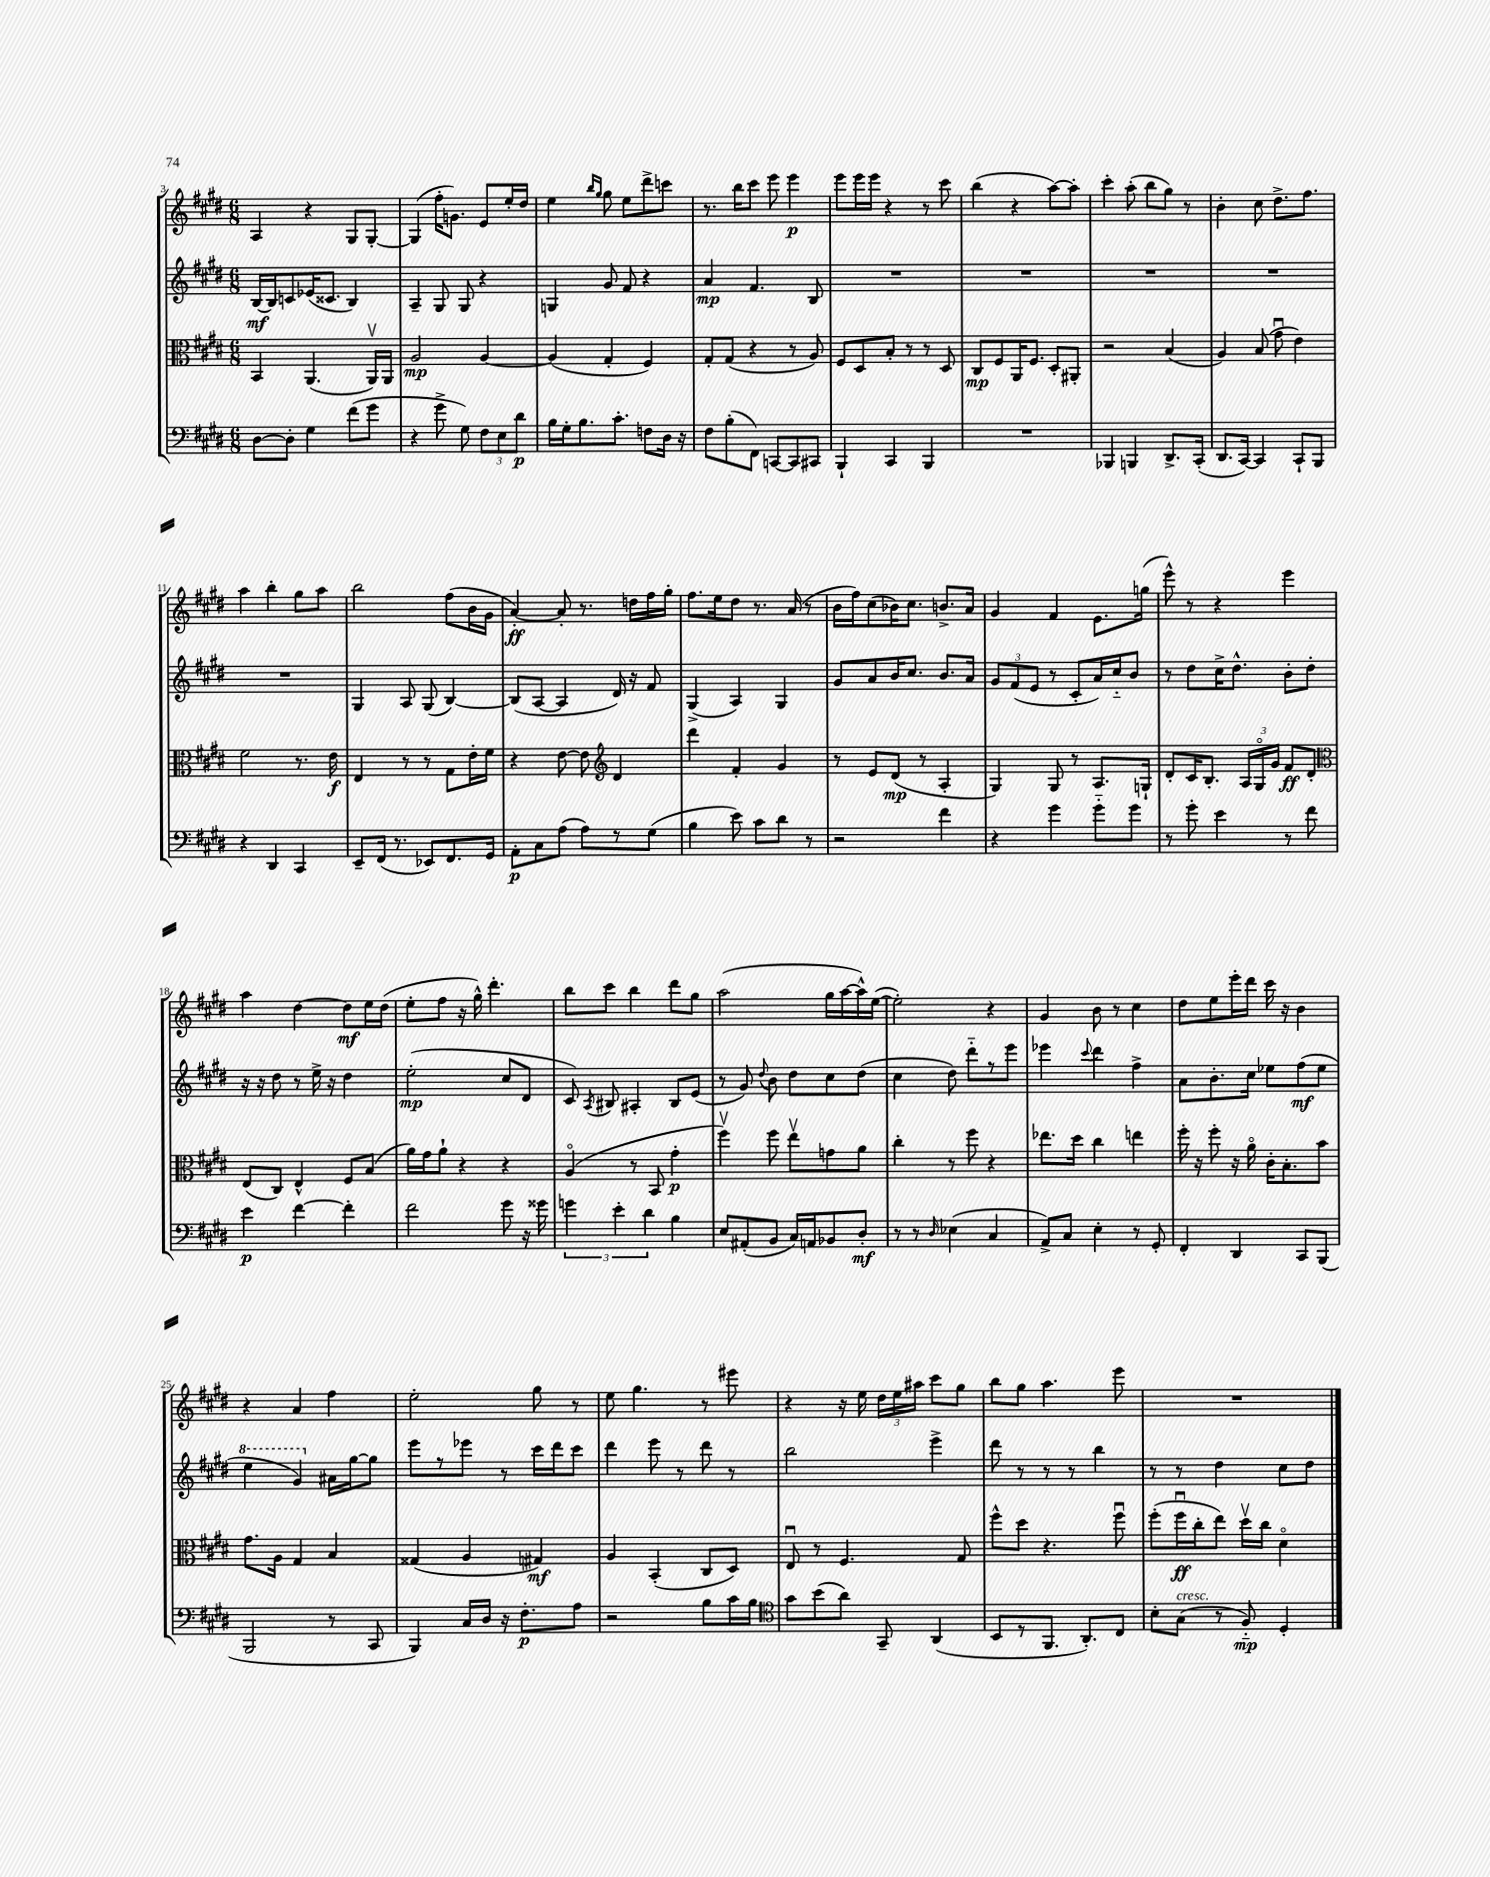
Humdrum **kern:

**kern	**dynam	**kern	**dynam	**kern	**dynam	**kern	**dynam
*part4	*part4	*part3	*part3	*part2	*part2	*part1	*part1
*staff4	*staff4	*staff3	*staff3	*staff2	*staff2	*staff1	*staff1
*clefF4	*	*clefC3	*	*clefG2	*	*clefG2	*
*k[f#c#g#d#]	*	*k[f#c#g#d#]	*	*k[f#c#g#d#]	*	*k[f#c#g#d#]	*
*M6/8	*	*M6/8	*	*M6/8	*	*M6/8	*
=3	=3	=3	=3	=3	=3	=3	=3
[8D#\L	.	4BB/	.	[16B/LL	mf	4A/	.
.	.	.	.	16B/J]	.	.	.
8D#'\J]	.	.	.	8cn/	.	.	.
4G#\	.	(4.AA/	.	(16e-X/K	.	4r	.
.	.	.	.	8.c##X/J	.	.	.
(8f#\L	.	.	.	4B/)	.	8G#/L	.
8g#\J	.	16AAv/LL)	.	.	.	[8G#'/J	.
.	.	16AA/JJ	.	.	.	.	.
=4	=4	=4	=4	=4	=4	=4	=4
4r	.	2A/	mp	4A~/	.	(4G#/]	.
8g#^\	.	.	.	8G#/	.	16ff#'\KL	.
.	.	.	.	.	.	8.gn\J)	.
8G#\)	.	.	.	8G#/	.	.	.
12F#\L	.	[4A/	.	4r	.	8e/L	.
12E\	.	.	.	.	.	.	.
.	.	.	.	.	.	16ee'/L	.
12d#\J	p	.	.	.	.	.	.
.	.	.	.	.	.	16dd#/JJ	.
=5	=5	=5	=5	=5	=5	=5	=5
16B\LL	.	(4A/]	.	4Gn/	.	4ee\	.
16G#'\J	.	.	.	.	.	.	.
8.B\	.	.	.	.	.	.	.
.	.	.	.	.	.	16qqbb/LL	.
.	.	.	.	.	.	16qqgg#/JJ	.
.	.	4G#'/	.	8g#/	.	8gg#\	.
8.c#'\J	.	.	.	.	.	.	.
.	.	.	.	8f#/	.	8ee\L	.
8Fn\L	.	4F#/)	.	4r	.	8ddd#^\	.
16D#\Jk	.	.	.	.	.	8cccn\J	.
16r	.	.	.	.	.	.	.
=6	=6	=6	=6	=6	=6	=6	=6
8F#\L	.	8G#'/L	.	4a/	mp	8.r	.
(8B'\	.	(8G#/J	.	.	.	.	.
.	.	.	.	.	.	16bb\KL	.
8FF#\J)	.	4r	.	4.f#/	.	8ccc#\J	.
[8CCn/L	.	.	.	.	.	8eee\	.
8CC/]	.	8r	.	.	.	4eee\	p
8CC#X/J	.	8A/)	.	8B/	.	.	.
=7	=7	=7	=7	=7	=7	=7	=7
4BBB`/	.	8F#/L	.	2.r	.	8eee\L	.
.	.	8D#/	.	.	.	16eee\L	.
.	.	.	.	.	.	16eee\JJ	.
4CC#/	.	8B'/J	.	.	.	4r	.
.	.	8r	.	.	.	.	.
4BBB/	.	8r	.	.	.	8r	.
.	.	8D#/	.	.	.	8ccc#\	.
=8	=8	=8	=8	=8	=8	=8	=8
2.r	.	8C#/L	mp	2.r	.	(4bb\	.
.	.	8F#/	.	.	.	.	.
.	.	16AA/K	.	.	.	4r	.
.	.	8.F#/J	.	.	.	.	.
.	.	8D#'/L	.	.	.	[8aa\L)	.
.	.	8AA#X'/J	.	.	.	8aa'\J]	.
=9	=9	=9	=9	=9	=9	=9	=9
4BBB-X/	.	2r	.	2.r	.	4ccc#'\	.
4BBBn/	.	.	.	.	.	(8aa'\	.
.	.	.	.	.	.	8bb\L	.
8.DD#^/L	.	(4B/	.	.	.	8gg#\J)	.
.	.	.	.	.	.	8r	.
(16CC#'/Jk	.	.	.	.	.	.	.
=10	=10	=10	=10	=10	=10	=10	=10
8.DD#/L	.	4A/)	.	2.r	.	4b'\	.
[16CC#/Jk)	.	.	.	.	.	.	.
4CC#/]	.	(8B/	.	.	.	8cc#\	.
.	.	8g#u\	.	.	.	8.dd#^\L	.
8CC#`/L	.	4e\)	.	.	.	.	.
.	.	.	.	.	.	8.ff#\J	.
8BBB/J	.	.	.	.	.	.	.
!!LO:LB:g=z
=11	=11	=11	=11	=11	=11	=11	=11
4r	.	2f#\	.	2.r	.	4aa\	.
4DD#/	.	.	.	.	.	4bb'\	.
4CC#/	.	8.r	.	.	.	8gg#\L	.
.	.	.	.	.	.	8aa\J	.
.	.	16e\	f	.	.	.	.
=12	=12	=12	=12	=12	=12	=12	=12
8EE~/L	.	4E/	.	4G#/	.	2bb\	.
(16FF#/Jk	.	.	.	.	.	.	.
8.r	.	.	.	.	.	.	.
.	.	8r	.	8A/	.	.	.
8EE-X/L)	.	8r	.	(8G#/	.	.	.
8.FF#/	.	8G#\L	.	[4B/)	.	(8ff#\L	.
.	.	16e'\L	.	.	.	16b\L	.
16GG#/Jk	.	16f#\JJ	.	.	.	16g#\JJ	.
=13	=13	=13	=13	=13	=13	=13	=13
8AA'\L	p	4r	.	(8B/L]	.	[4a'/)	ff
8C#\	.	.	.	[8A/J	.	.	.
(8A\J	.	[8e\	.	4A/]	.	8a'/]	.
8A\L)	.	8e\]	.	.	.	8.r	.
*	*	*clefG2	*	*	*	*	*
8r	.	4d#/	.	16d#/)	.	.	.
.	.	.	.	16r	.	16ddn\LL	.
(8G#\J	.	.	.	8f#/	.	16ff#\	.
.	.	.	.	.	.	16gg#'\JJ	.
=14	=14	=14	=14	=14	=14	=14	=14
4B\	.	4ddd#\	.	(4G#^/	.	8.ff#\L	.
.	.	.	.	.	.	16ee\k	.
8e\)	.	4f#'/	.	4A/)	.	8dd#\J	.
8c#\L	.	.	.	.	.	8.r	.
8d#\J	.	4g#/	.	4G#/	.	.	.
.	.	.	.	.	.	(16a/	.
8r	.	.	.	.	.	8r	.
=15	=15	=15	=15	=15	=15	=15	=15
2r	.	8r	.	8g#/L	.	16b\LL	.
.	.	.	.	.	.	16ff#\J)	.
.	.	8e/L	.	8a/	.	(8cc#\	.
.	.	(8d#/J	mp	16b/K	.	16b-X\K)	.
.	.	.	.	8.cc#/J	.	8.cc#\J	.
.	.	8r	.	.	.	.	.
4f#\	.	4A'/	.	8.b/L	.	8.bn^/L	.
.	.	.	.	16a/Jk	.	16a/Jk	.
=16	=16	=16	=16	=16	=16	=16	=16
4r	.	4G#/)	.	12g#/L	.	4g#/	.
.	.	.	.	(12f#/	.	.	.
.	.	.	.	12e/J	.	.	.
4g#\	.	8G#/	.	8r	.	4f#/	.
.	.	8r	.	8c#'/L	.	.	.
8g#\L	.	8.A/L	.	16a/L)	.	8.e\L	.
.	.	.	.	16cc#/J	.	.	.
8g#\J	.	.	.	8b/J	.	.	.
.	.	16Gn`/Jk	.	.	.	(16ggn\Jk	.
=17	=17	=17	=17	=17	=17	=17	=17
8r	.	8d#'/L	.	8r	.	8eee^^\)	.
8g#'\	.	16c#/K	.	8dd#\L	.	8r	.
.	.	8.B'/J	.	.	.	.	.
4e\	.	.	.	16cc#^\K	.	4r	.
.	.	.	.	8.dd#^^\J	.	.	.
.	.	24A/LL	.	.	.	.	.
.	.	24G#/	.	.	.	.	.
.	.	24g#/JJ	.	.	.	.	.
8r	.	8f#/L	ff	8b'\L	.	4eee\	.
8f#\	.	8d#'/J	.	8dd#'\J	.	.	.
!!LO:LB:g=z
=18	=18	=18	=18	=18	=18	=18	=18
*	*	*clefC3	*	*	*	*	*
4e\	p	(8E/L	.	16r	.	4aa\	.
.	.	.	.	16r	.	.	.
.	.	8C#/J)	.	8dd#\	.	.	.
[4f#\	.	4E^^/	.	8r	.	[4dd#\	.
.	.	.	.	16ee^\	.	.	.
.	.	.	.	16r	.	.	.
4f#'\]	.	8F#/L	.	4dd#\	.	8dd#\L]	mf
.	.	(8B/J	.	.	.	16ee\L	.
.	.	.	.	.	.	(16dd#\JJ	.
=19	=19	=19	=19	=19	=19	=19	=19
2f#\	.	16a\LL)	.	(2ee'\	mp	8ee'\L	.
.	.	16g#\J	.	.	.	.	.
.	.	8a`\J	.	.	.	8ff#\J	.
.	.	4r	.	.	.	16r	.
.	.	.	.	.	.	16gg#^^\)	.
.	.	.	.	.	.	4.ddd#'\	.
8g#\	.	4r	.	8cc#/L	.	.	.
16r	.	.	.	8d#/J	.	.	.
16g##X\	.	.	.	.	.	.	.
=20	=20	=20	=20	=20	=20	=20	=20
6gn\	.	(4A/	.	8c#/)	.	8bb\L	.
.	.	.	.	8qA/	.	.	.
.	.	.	.	8B#X/	.	8ccc#\J	.
6e'\	.	.	.	.	.	.	.
.	.	8r	.	4A#X'/	.	4bb\	.
6d#\	.	.	.	.	.	.	.
.	.	8BB/	.	.	.	.	.
4B\	.	4g#'\	p	8B#/L	.	8ddd#\L	.
.	.	.	.	(8e/J	.	8gg#\J	.
=21	=21	=21	=21	=21	=21	=21	=21
8E/L	.	4ff#v\)	.	8r	.	(2aa\	.
(8AA#X'/	.	.	.	8g#/)	.	.	.
.	.	.	.	8qqdd#/	.	.	.
8BB/J	.	8ff#\	.	8b\	.	.	.
16C#/LL)	.	8eev\L	.	8dd#\L	.	.	.
16AAn/J	.	.	.	.	.	.	.
8BB-X/	.	8gn\	.	8cc#\	.	16gg#\LL	.
.	.	.	.	.	.	[16aa\	.
8D#'/J	mf	8a\J	.	(8dd#\J	.	16aa^^\])	.
.	.	.	.	.	.	([16ee\JJ	.
=22	=22	=22	=22	=22	=22	=22	=22
8r	.	4cc#'\	.	4cc#\	.	2ee'\])	.
8r	.	.	.	.	.	.	.
16qqD#/	.	.	.	.	.	.	.
(4E-X\	.	8r	.	8dd#\)	.	.	.
.	.	8ff#\	.	8ddd#\L	.	.	.
4C#/	.	4r	.	8r	.	4r	.
.	.	.	.	8eee\J	.	.	.
=23	=23	=23	=23	=23	=23	=23	=23
8AA^/L)	.	8.ee-X\L	.	4eee-X\	.	4g#/	.
8C#/J	.	.	.	.	.	.	.
.	.	16dd#\Jk	.	.	.	.	.
.	.	.	.	8qqccc#/	.	.	.
4E'\	.	4cc#\	.	4ddd#\	.	8b\	.
.	.	.	.	.	.	8r	.
8r	.	4een\	.	4ff#^\	.	4cc#\	.
8GG#'/	.	.	.	.	.	.	.
=24	=24	=24	=24	=24	=24	=24	=24
4FF#'/	.	16ff#'\	.	8a\L	.	8dd#\L	.
.	.	16r	.	.	.	.	.
.	.	8ff#'\	.	8.b'\	.	8ee\	.
4DD#/	.	16r	.	.	.	16eee'\L	.
.	.	16a\	.	16cc#\Jk	.	16ddd#\JJ	.
.	.	16c#'\KL	.	8ee-X\L	.	16ccc#\	.
.	.	8.B'\	.	.	.	16r	.
8CC#/L	.	.	.	(8ff#\	mf	4b\	.
(8BBB/J	.	8b\J	.	8ee-\J	.	.	.
!!LO:LB:g=z
=25	=25	=25	=25	=25	=25	=25	=25
*	*	*	*	*8va	*	*	*
2BBB/	.	8.g#\L	.	4eee\	.	4r	.
.	.	16A\Jk	.	.	.	.	.
.	.	4G#/	.	4gg#/)	.	4a/	.
*	*	*	*	*X8va	*	*	*
8r	.	4B/	.	16a#X\LL	.	4ff#\	.
.	.	.	.	[16gg#\J	.	.	.
8CC#/	.	.	.	8gg#\J]	.	.	.
=26	=26	=26	=26	=26	=26	=26	=26
4BBB/)	.	(4G##X/	.	8eee\L	.	2ee'\	.
.	.	.	.	8r	.	.	.
16C#/LL	.	4A/	.	8eee-X\J	.	.	.
16D#/JJ	.	.	.	.	.	.	.
16r	.	.	.	8r	.	.	.
8.F#'\L	p	.	.	.	.	.	.
.	.	4G#X/)	mf	16ccc#\LL	.	8gg#\	.
.	.	.	.	16ddd#\J	.	.	.
8A\J	.	.	.	8ccc#\J	.	8r	.
=27	=27	=27	=27	=27	=27	=27	=27
2r	.	4A/	.	4ddd#\	.	8ee\	.
.	.	.	.	.	.	4.gg#\	.
.	.	(4BB'/	.	8eee\	.	.	.
.	.	.	.	8r	.	.	.
8B\L	.	8C#/L	.	8ddd#\	.	8r	.
16c#\L	.	8D#/J)	.	8r	.	8eee#X\	.
16B\JJ	.	.	.	.	.	.	.
=28	=28	=28	=28	=28	=28	=28	=28
*clefC4	*	*	*	*	*	*	*
8g#\L	.	8Eu/	.	2bb\	.	4r	.
(8b\	.	8r	.	.	.	.	.
8a\J)	.	4.F#/	.	.	.	16r	.
.	.	.	.	.	.	16ee\	.
8GG#~/	.	.	.	.	.	24dd#\LL	.
.	.	.	.	.	.	24ee\	.
.	.	.	.	.	.	24aa#X\JJ	.
(4AA/	.	.	.	4eee^\	.	8ccc#\L	.
.	.	8G#/	.	.	.	8gg#\J	.
=29	=29	=29	=29	=29	=29	=29	=29
8BB/L	.	8ff#^^\L	.	8ddd#\	.	8bb\L	.
8r	.	8dd#\J	.	8r	.	8gg#\J	.
8.FF#/J	.	4.r	.	8r	.	4.aa\	.
.	.	.	.	8r	.	.	.
8.AA'/L)	.	.	.	.	.	.	.
.	.	.	.	4bb\	.	.	.
8C#/J	.	8ff#u\	.	.	.	8eee\	.
=30	=30	=30	=30	=30	=30	=30	=30
8B'\L	.	(8ff#'\L	.	8r	.	2.r	.
!LO:TX:a:i:t=cresc.	!	!	!	!	!	!	!
(8G#\J	.	16ff#u\L	ff	8r	.	.	.
.	.	16cc#'\J	.	.	.	.	.
8r	.	8ee\J)	.	4dd#\	.	.	.
8F#/)	mp	16dd#v\LL	.	.	.	.	.
.	.	16cc#\JJ	.	.	.	.	.
4D#'/	.	4d#\	.	8cc#\L	.	.	.
.	.	.	.	8dd#\J	.	.	.
==	==	==	==	==	==	==	==
*-	*-	*-	*-	*-	*-	*-	*-
